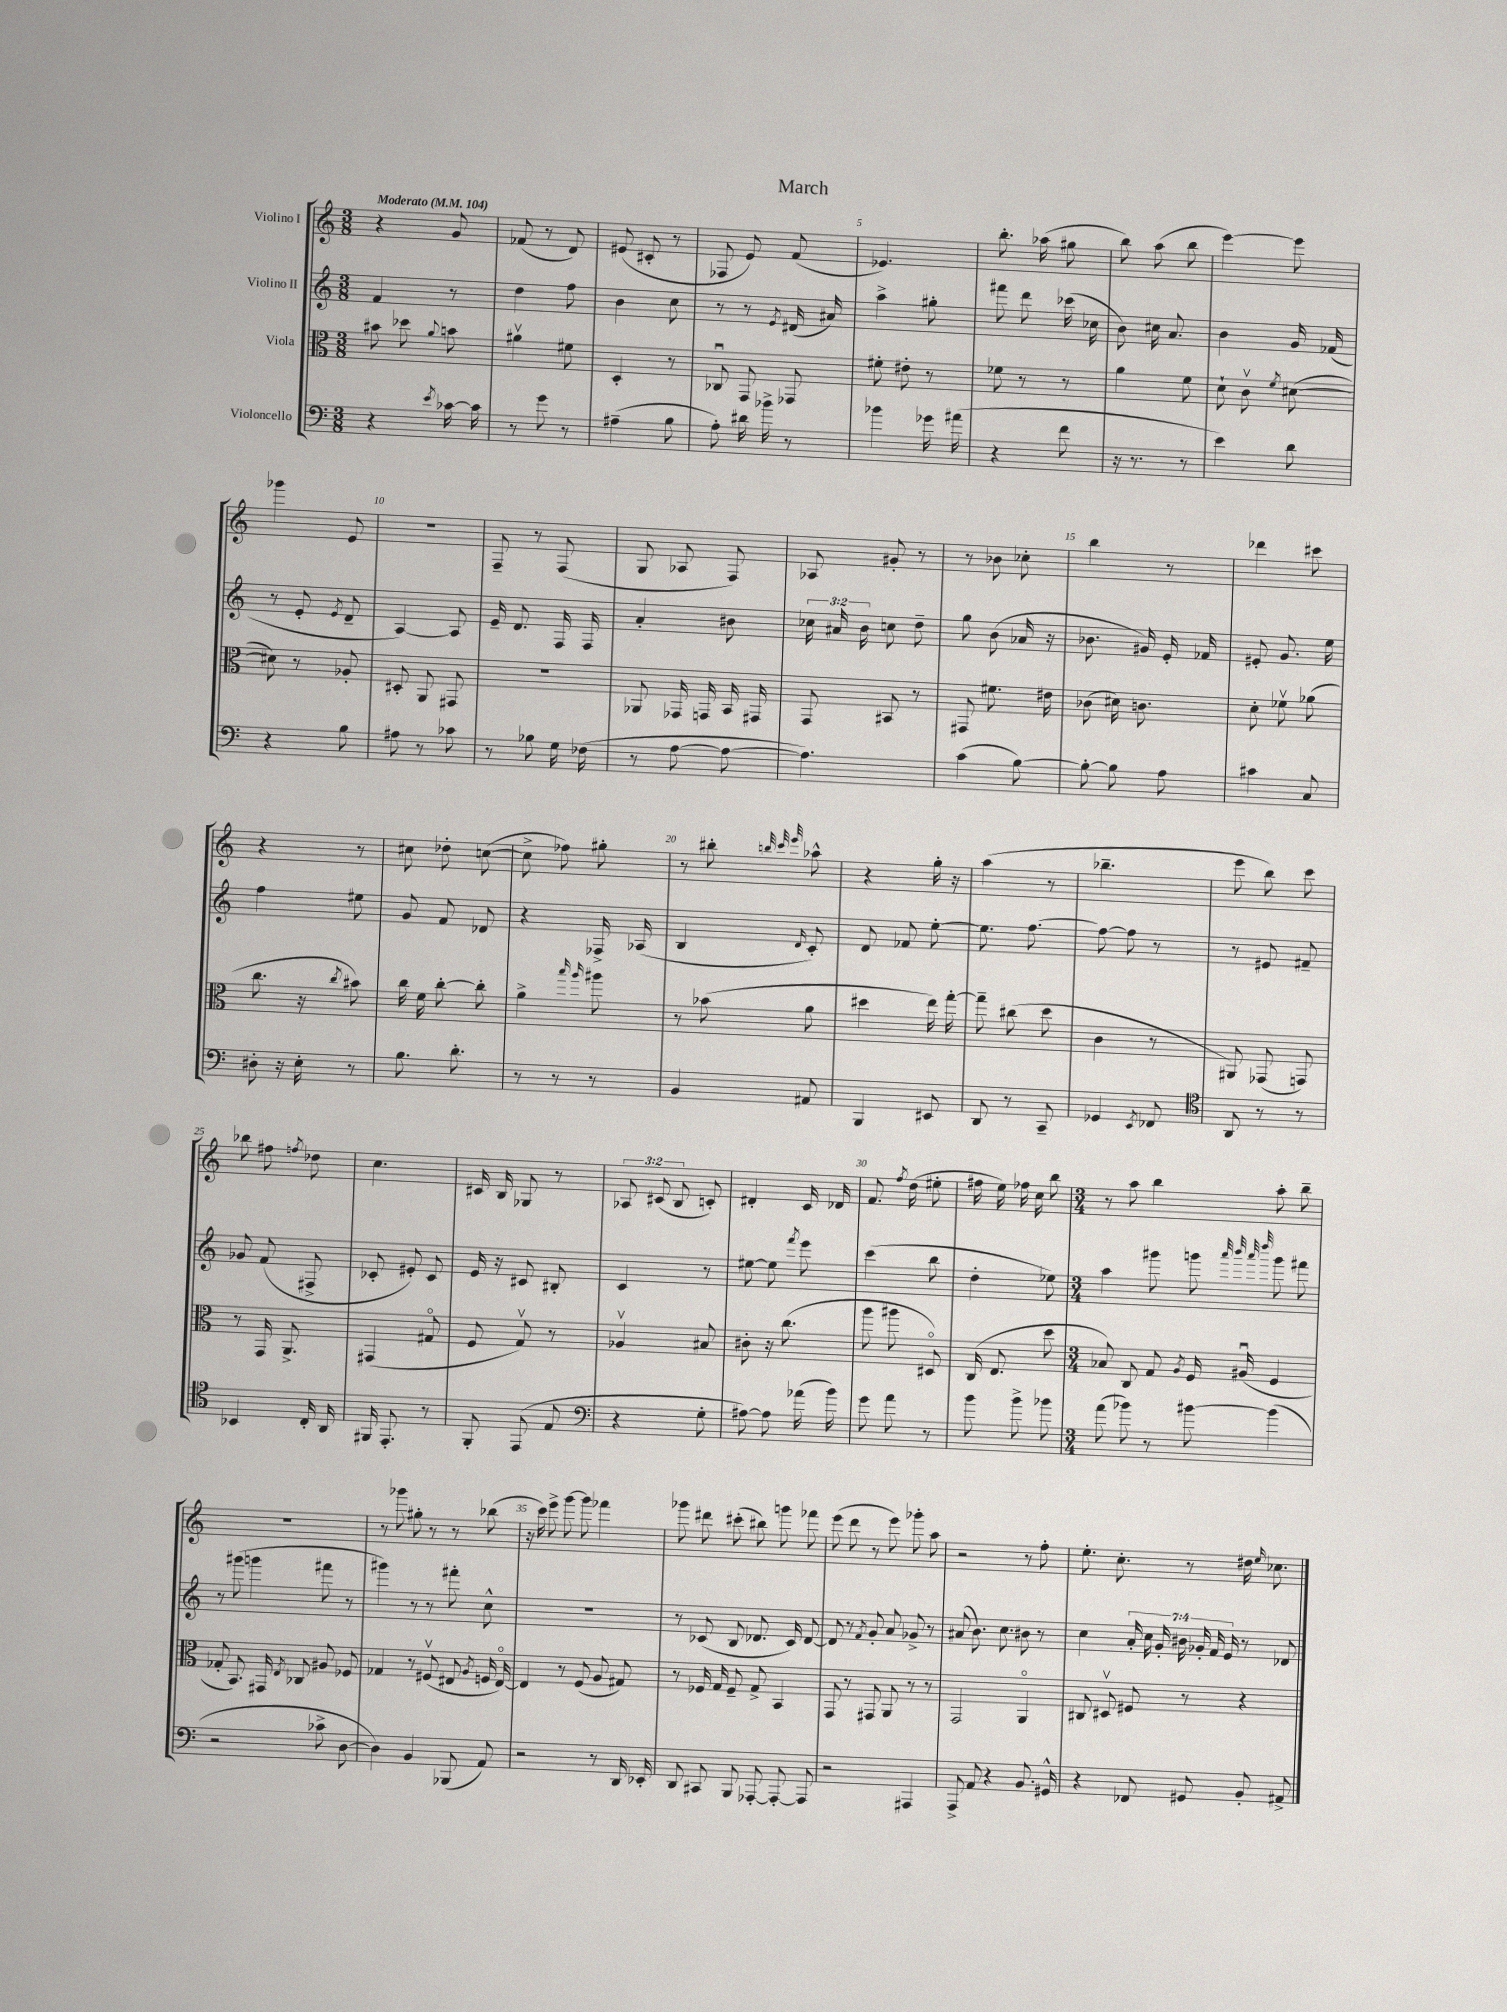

**kern	**kern	**kern	**kern
*part4	*part3	*part2	*part1
*staff4	*staff3	*staff2	*staff1
*I"Violoncello	*I"Viola	*I"Violino II	*I"Violino I
*clefF4	*clefC3	*clefG2	*clefG2
*k[]	*k[]	*k[]	*k[]
*M3/8	*M3/8	*M3/8	*M3/8
*MM104	*MM104	*MM104	*MM104
=1	=1	=1	=1
!	!	!	!LO:TX:a:B:t=Moderato
4r	8b#X\	4f/	4r
.	8dd-X\	.	.
8qe/	8qqa/	.	.
[16c-X\	8bn\	8r	8g/
16c-\]	.	.	.
=2	=2	=2	=2
8r	4a#Xv\	4dd\	(8f-X/
8g\	.	.	8r
8r	8f#X\	8ff\	8d/)
=3	=3	=3	=3
(4A#X~\	4D'/	4b\	(8e#X/
.	.	.	8c#X'/
8B\	8r	8cc\	8r
=4	=4	=4	=4
8A'\)	8C-Xu/	8r	8F-X/
16d#X\	8GG/	8r	8e/)
16b-X^\	.	.	.
.	.	8qe/	.
8r	8GG-X/	(16d#X/	(8f/
.	.	16a#X/)	.
=5	=5	=5	=5
4b-X\	8f#X'\	4aa^\	4.e-X/)
.	8e#X'\	.	.
16g-X\	8r	8gg#X'\	.
(16a#X\	.	.	.
=6	=6	=6	=6
4r	8f-X\	8fff#X\	8.bb'\
.	8r	8ddd\	.
.	.	.	(16aa-X\
8f\	8r	(16ccc-X\	8gg#X\
.	.	16cc-X\	.
=7	=7	=7	=7
16r	4a\	8b\)	8bb\)
8.r	.	.	.
.	.	16cc#X\	(8aa\
.	.	8.a/	.
8r	8f\	.	8bb\
=8	=8	=8	=8
4e\)	8d`\	4b\	[4eee\)
.	8cv\	.	.
.	8qf/	.	.
8d\	([8d#X\	16g/	8eee\]
.	.	(16f-X/	.
!!LO:LB:g=z
=9	=9	=9	=9
4r	8d#X\])	8r	4ggg-X\
.	8r	8e'/	.
.	.	8qe/	.
8B\	8A-X'/	8d~/	8e/
=10	=10	=10	=10
8A#X\	8D#X'/	[4A/)	4.r
8r	8AA/	.	.
8c-X\	8GG#X/	8A/]	.
=11	=11	=11	=11
8r	4.r	16e~/	8F~/
.	.	8.d/	.
8B-X\	.	.	8r
16G\	.	16F/	(8F/
(16F-X\	.	16F/	.
=12	=12	=12	=12
8r	8AA-X/	4a'/	8G/
[8A\	16GG-X/	.	8A-X/
.	16GGn/	.	.
8A\_	16BB/	8b#X\	8F/)
.	16GG#X/	.	.
=13	=13	=13	=13
4.A\])	8GG/	24cc-X\	8A-X/
.	.	24a#X/	.
.	.	24b\	.
.	8BB#X/	8ccn\	8g#X'/
.	8r	8dd~\	8r
=14	=14	=14	=14
(4c\	8GG#X/	8gg\	8r
.	8.f#X\	(8b\	8b-X\
[8B\)	.	16a-X/	8cc-X'\
.	16e#X\	16r	.
=15	=15	=15	=15
8B'\_	(8c-X\	8.b-X\	4bb\
8B\]	16d#X\)	.	.
.	8.cn\	16g#X/)	.
8A\	.	16e'/	8r
.	.	16f-X/	.
=16	=16	=16	=16
4c#X\	8d'\	8e#X'/	4ddd-X\
.	8f-Xv\	8.g/	.
8C/	(8a-X\	.	8ccc#X\
.	.	16ee\	.
!!LO:LB:g=z
=17	=17	=17	=17
8D#X'\	8.cc\	4ff\	4r
16r	.	.	.
16E'\	16r	.	.
.	8qcc/	.	.
8r	8b#X\)	8ee#X\	8r
=18	=18	=18	=18
8.B\	16cc\	8g/	8cc#X\
.	16f\	.	.
.	[8cc'\	8f/	8dd-X'\
8.d'\	.	.	.
.	8cc'\]	8d-X/	([8ccn\
=19	=19	=19	=19
8r	4a^\	4r	8cc^\]
8r	.	.	8ff-X\)
.	16qqbb/	.	.
.	16qqaa/	.	.
8r	8aa#X\	16F-X^/	8gg#X'\
.	.	(16A-X/	.
=20	=20	=20	=20
4BB/	8r	4B/	8r
.	(8b-X\	.	8bb#X'\
.	.	.	32qqbbn/
.	.	.	32qqccc/
.	.	16qqd/	32qqeee/
8AA#X/	8a\	8c'/)	8aa-X^^\
=21	=21	=21	=21
4BBB/	4dd#X\	8d/	4r
.	.	8f-X/	.
8EE#X/	16ee\)	[8ee'\	16gg'\
.	[16gg'\	.	16r
=22	=22	=22	=22
8DD/	8gg~\]	8.ee\]	(4aa\
8r	(8cc#X\	.	.
.	.	[8.ff\	.
8CC~/	8dd\	.	8r
=23	=23	=23	=23
4GG-X/	4c\	8ff\_	4.bb-X~\
.	.	8ff\]	.
8qEE/	.	.	.
8FF-X/	8r	8r	.
=24	=24	=24	=24
*clefC4	*	*	*
8AA/	8AA#X/)	8r	8eee\
8r	(8GG-X/	8e#X/	8bb\)
8r	8GGn/)	8f#X~/	8ccc\
!!LO:LB:g=z
=25	=25	=25	=25
4BB-X/	8r	8g-X/	8bb-X\
.	16GG/	(8f/	8ff#X\
.	8.AA^/	.	.
.	.	.	8qffn/
16C'/	.	8F#X^/	8dd-X\
16AA/	.	.	.
=26	=26	=26	=26
16FF#X/	(4GG#X/	8c-X'/	4.cc\
8.EE'/	.	.	.
.	.	8e#X'/)	.
8r	8G#X/	8c-/	.
=27	=27	=27	=27
8FF'/	8F/	16e/	16c#X/
.	.	16r	16B/
(8EE/	8Gv/)	8c#X/	8G-X/
8E/	8r	8B#X'/	8r
=28	=28	=28	=28
*clefF4	*	*	*
4r	4A-Xv/	4c/	12A-X/
.	.	.	(12c#X/
.	.	.	12B/
8G'\	8B#X/	8r	8cn'/)
=29	=29	=29	=29
[8A#X\)	8c#X'\	[8ee#X\	4d#X'/
8A#\]	16r	8ee#\]	.
.	(8.cc\	.	.
.	.	8qfff/	.
(16a-X\	.	8eee\	16c/
16b\)	.	.	16d-X/
=30	=30	=30	=30
8g\	8aa\	(4ccc\	8.f/
8a\	8aa#X\	.	.
.	.	.	8qff/
.	.	.	(16dd\
8r	8D#X/)	8bb\	8ee#X'\
=31	=31	=31	=31
8b\	(16C/	4dd'\	16ff#X\
.	8.E/	.	16ee\)
8b^\	.	.	16ff-X\
.	.	.	16cc\
8b-X\	8dd\	8ee-X\)	8bb\
=32	=32	=32	=32
*M3/4	*M3/4	*M3/4	*M3/4
(8a\	8B-X/)	4aa\	8r
8b-X\)	8C/	.	8aa\
8r	8G/	8ggg#X\	4bb\
.	8qA/	.	.
[8b#X\	16F/	8gggn\	.
.	(16A#Xu/	.	.
.	.	32qqaaa/	.
.	.	32qqbbb/	.
.	.	32qqaaa/	.
.	.	32qqdddd/	.
(4b#\]	4F/	8ggg\	8aa'\
.	.	8fff#X\	8bb~\
!!LO:LB:g=z
=33	=33	=33	=33
2r	8G-X'/	8r	2.r
.	8.BB/)	(8ggg#X\	.
.	.	4gggn\	.
.	16GG#X/	.	.
.	8qE/	.	.
.	8C-X/	.	.
8c-X^\	8A#X/	8fff#X\	.
[8D\	8F-X/	8r	.
=34	=34	=34	=34
4D\])	4G-X/	4ggg#X\)	8r
.	.	.	8ggg-X\
4BB/	8r	8r	8gg#X'\
.	(8F#Xv/	8r	8r
(8BBB-X/	8E#X/	8fff#X'\	8r
.	8qA/	.	.
8AA/)	16Fn/	8cc^^\	(8bb-X\
.	[16E#/)	.	.
=35	=35	=35	=35
2r	4E#/]	2.r	16r
.	.	.	16ccc\)
.	.	.	8eee^\
.	8r	.	[8ggg\
.	(8F/	.	8ggg\]
8r	8A/	.	4fff-X\
16DD/	8G#X/)	.	.
16EE-X'/	.	.	.
=36	=36	=36	=36
8DD/	8r	8r	8ggg-X\
8CC#X/	16F-X/	(8c-X/	8ddd#X\
.	16G/	.	.
8BBB/	8F-~/	8B/	(8ccc#X'\
[8AAA-X'/	8G^/	8.d-X/	8bb#X\)
8AAA-'/_	4BB/	.	8gggn\
.	.	16c-/)	.
8AAA-/]	.	[8d-/	8fff-X\
=37	=37	=37	=37
2r	8GG/	8d-/]	(8eee\
.	8r	8r	8ddd\
.	.	8qf/	.
.	8GG#X/	8g'/	8r
.	8AA/	8a/	8eee\)
4AAA#X/	8r	8g-X^/	8ggg-X'\
.	8r	8r	8aa\
=38	=38	=38	=38
8AAA^/	2GG/	(8a#X/	2r
8AA/	.	8.b\)	.
4r	.	.	.
.	.	8.cc\	.
8.BB/	4AA/	8b#X\	8r
.	.	8r	8ff'\
16GG#X^^/	.	.	.
=39	=39	=39	=39
4r	8C#X/	4cc\	8.ee'\
.	8D#Xv/	.	.
.	.	.	8.cc'\
8FF-X/	8F#X/	28a'/	.
.	.	28cc\	.
.	.	28g'/	.
.	.	28b#X\	.
8GG#X/	8r	.	8r
.	.	28g-X'/	.
.	.	28f/	.
.	.	28e/	.
8BB'/	4r	8r	16dd#X\
.	.	.	16qqee/
.	.	.	8.cc-X\
8AA#X^/	.	8d-X/	.
==	==	==	==
*-	*-	*-	*-
